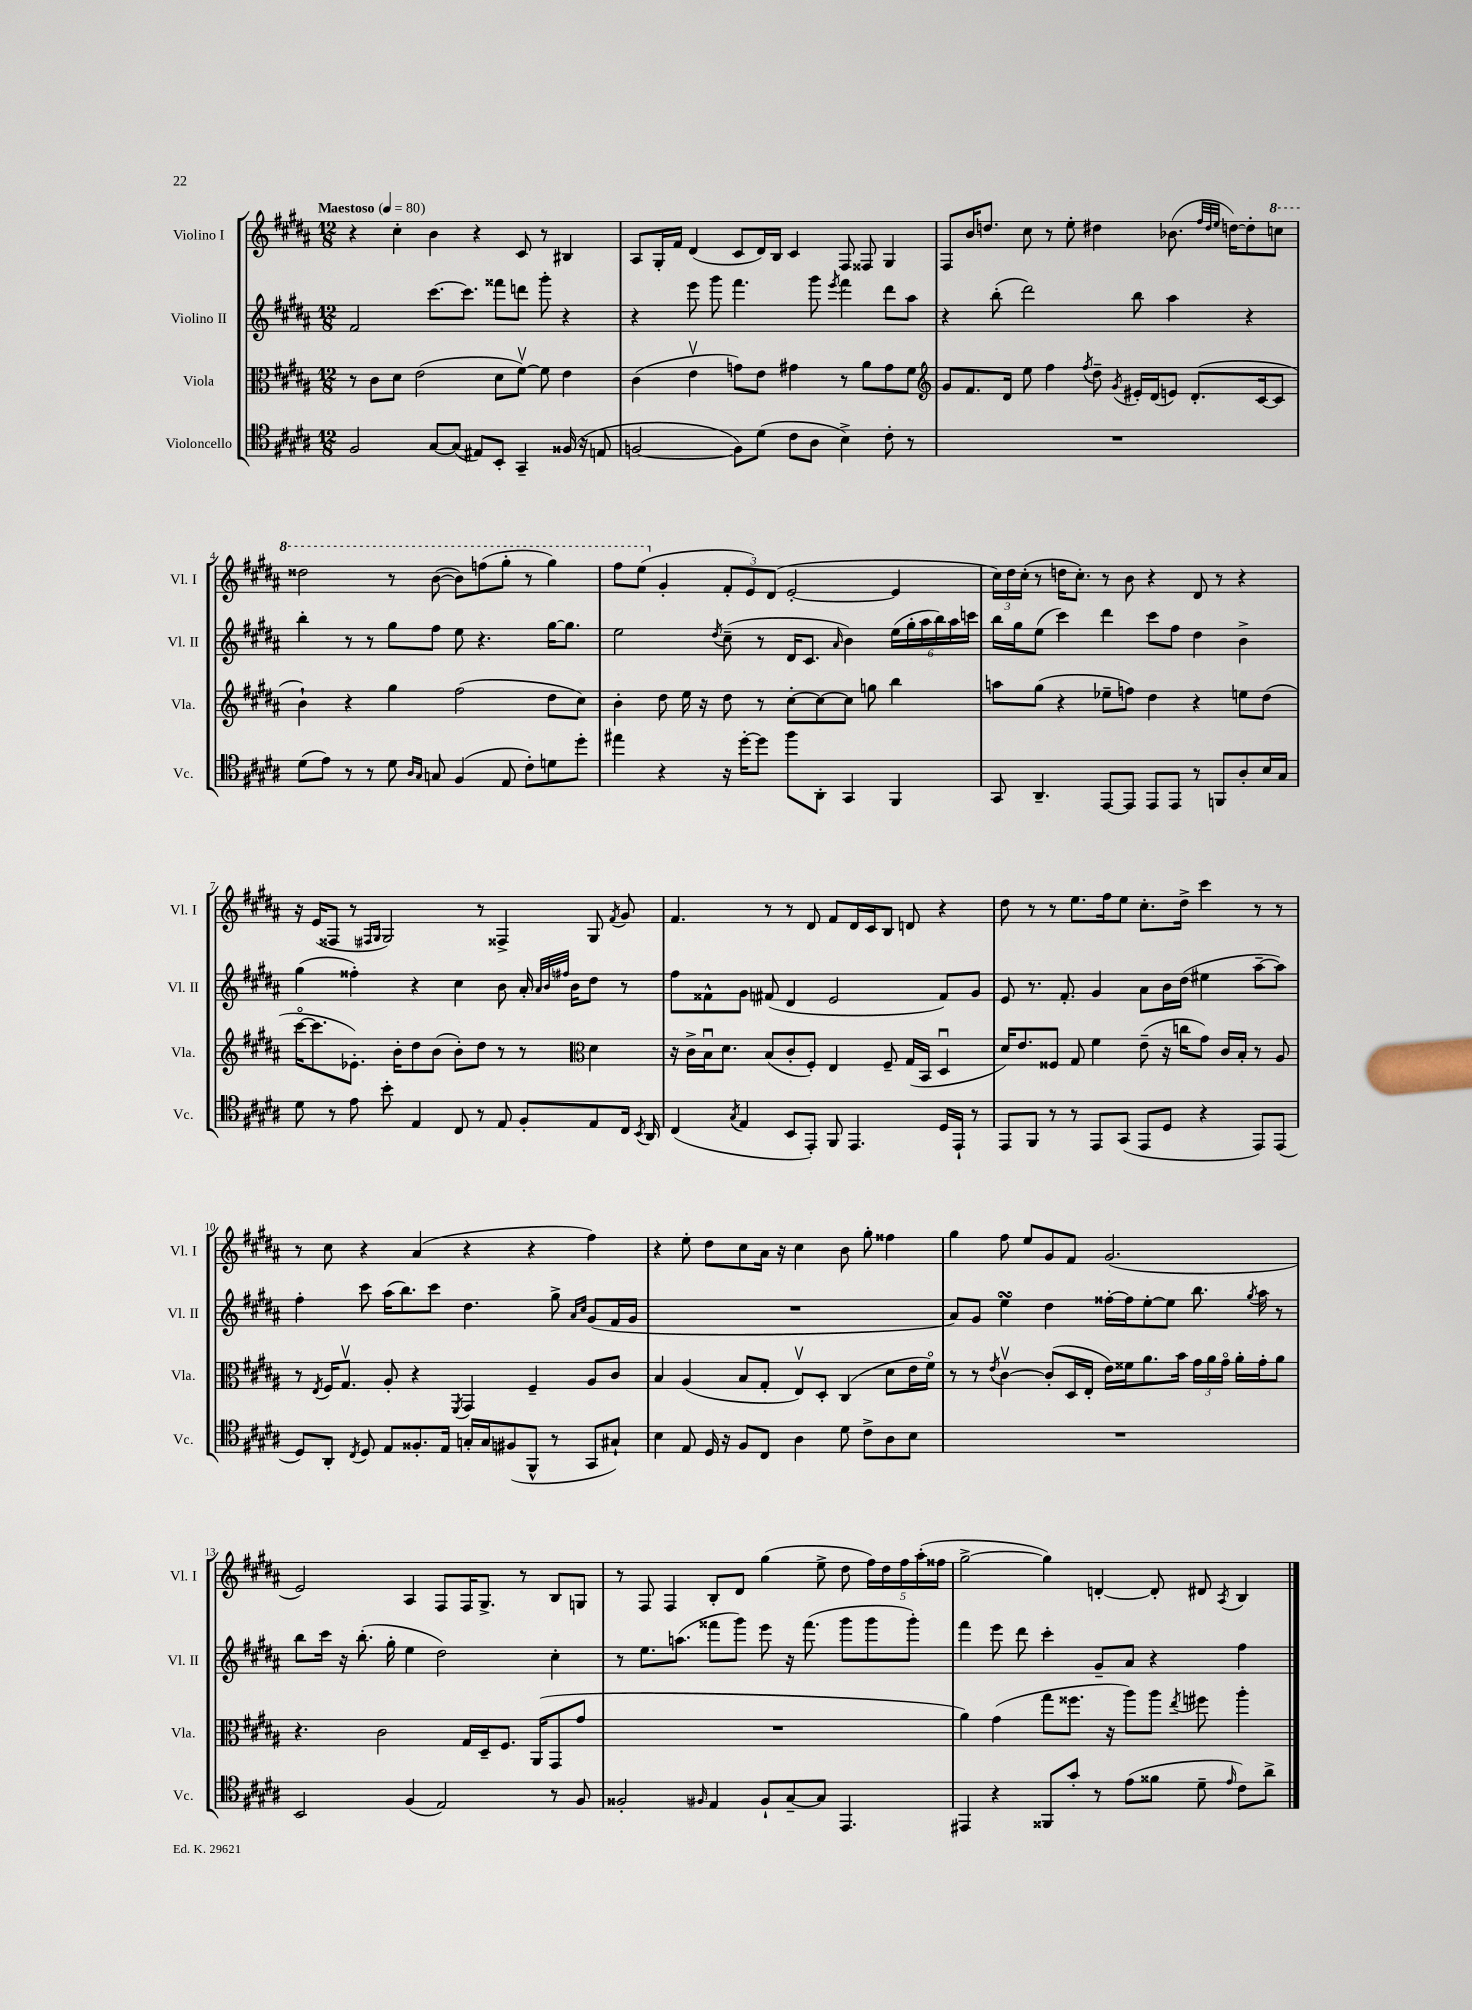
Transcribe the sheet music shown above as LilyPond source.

<<
\new StaffGroup <<
\new Staff = "s0" \with { instrumentName = "Violino I" shortInstrumentName = "Vl. I" } {
    \clef treble \key b \major \numericTimeSignature \time 12/8 \tempo "Maestoso" 4 = 80
    \autoBeamOff r4 cis''4-. b'4 r4 cis'8 r8 bis4 |
    ais8[ gis16-. fis'16] dis'4( cis'8[ dis'16) b16] cis'4 fis8 fisis8 gis4 |
    fis8[ b'16 d''8.] cis''8 r8 e''8-. dis''4 bes'8.( \grace { fis''32[ dis''32 e''32] } d''16[~) d''8-. \ottava #1 c'''8] |
    disis'''2 r8 b''8~( b''8[) f'''8( gis'''8]-. r8 gis'''4) |
    fis'''8[ e'''8]( \ottava #0 gis'4-. \tuplet 3/2 { fis'8[-. e'8) dis'8]( } e'2~-. e'4 |
    \tuplet 3/2 { cis''16[) dis''16 cis''16]-.( } r8 d''16[ cis''8.]-.) r8 b'8 r4 dis'8 r8 r4 |
    r16 e'16[( fisis8] r8 \grace { fis16[ gis16] } gis2) r8 fisis4-> gis8 \acciaccatura { fis'8 } gis'8 |
    fis'4. r8 r8 dis'8 fis'8[ dis'16 cis'16 b8] d'8 r4 |
    dis''8 r8 r8 e''8.[ fis''16 e''8] cis''8.[-. dis''16]-> cis'''4 r8 r8 |
    r8 cis''8 r4 ais'4( r4 r4 fis''4) |
    r4 e''8-. dis''8[ cis''8 ais'16] r16 cis''4 b'8 gis''8-. fisis''4 |
    gis''4 fis''8 e''8[ gis'8 fis'8] gis'2.( |
    e'2) ais4 fis8[ fis16 gis8.]-> r8 b8[ g8] |
    r8 fis8 fis4 b8[-. dis'8] gis''4( e''8-> dis''8 \tuplet 5/4 { fis''16[) dis''16 fis''16 ais''16-.( fisis''16] } |
    gis''2~-> gis''4) d'4~-. d'8-. dis'8 \acciaccatura { ais8 } b4 \bar "|." |
}
\new Staff = "s1" \with { instrumentName = "Violino II" shortInstrumentName = "Vl. II" } {
    \clef treble \key b \major \numericTimeSignature \time 12/8
    \autoBeamOff fis'2 cis'''8.[~ cis'''8.] fisis'''8[ d'''8] gis'''8-. r4 |
    r4 e'''8 gis'''8 fis'''4. gis'''8 \acciaccatura { e'''8 } fis'''4 dis'''8[ ais''8] |
    r4 b''8-.( dis'''2) b''8 ais''4 r4 |
    b''4-. r8 r8 gis''8[ fis''8] e''8 r4. gis''16[~ gis''8.] |
    e''2 \acciaccatura { dis''8 } cis''8--( r8 dis'16[ cis'8.] \grace { ais'16 } b'4) \tuplet 6/4 { e''16[( gis''16-. ais''16 b''16) ais''16 c'''16] } |
    b''16[ gis''16 e''8]( cis'''4) dis'''4 cis'''8[ fis''8] dis''4 b'4-> |
    gis''4( fisis''4-.) r4 cis''4 b'8 ais'16-. \grace { ais'32[ b'32 fis''32] } b'16[ dis''8] r8 |
    fis''8[ fisis'8-^ gis'8] fis'8( dis'4 e'2 fis'8[) gis'8] |
    e'8 r8. fis'8.-. gis'4 ais'8[ b'16 dis''16]( eis''4 ais''8[~-- ais''8]) |
    fis''4-. cis'''8 ais''16[( b''8.) cis'''8] dis''4. gis''8-> \grace { ais'16[ cis''16] } gis'8[( fis'16 gis'16] |
    R1. |
    ais'8[) gis'8] e''4\turn dis''4 fisis''16[~-. fisis''16 e''8~-. e''8] b''8. \acciaccatura { gis''8 } ais''16 r8 |
    b''8[ cis'''16] r16 b''8.-.( gis''16-. e''4 dis''2) cis''4-. |
    r8 e''8.[ a''8.]( fisis'''8[ gis'''8]) e'''8 r16 fisis'''8.( gis'''8[ gis'''8 gis'''8]-.) |
    fis'''4 e'''8 dis'''8 cis'''4-. gis'8[-- ais'8] r4 fis''4 \bar "|." |
}
\new Staff = "s2" \with { instrumentName = "Viola" shortInstrumentName = "Vla." } {
    \clef alto \key b \major \numericTimeSignature \time 12/8
    \autoBeamOff r8 cis'8[ dis'8] e'2( dis'8[ fis'8]~\upbow) fis'8 e'4 |
    cis'4( e'4\upbow g'8[) e'8] gis'4 r8 ais'8[ gis'8 fis'8] |
    \clef treble gis'8[ fis'8. dis'16] e''8 fis''4 \acciaccatura { fis''8 } dis''8-- \acciaccatura { gis'8 } eis'16[-. dis'16( e'8]) dis'8.[-.( cis'16~ cis'8] |
    b'4-!) r4 gis''4 fis''2( dis''8[ cis''8]) |
    b'4-. dis''8 e''16 r16 dis''8 r8 cis''8[~-. cis''8~ cis''8] g''8 b''4 |
    a''8[ gis''8]( r4 ees''8[-- f''8]) dis''4 r4 e''8[ dis''8]( |
    cis'''16[~\flageolet cis'''8. ees'8.]-.) b'16[-. dis''8 b'8]( b'8[-.) dis''8] r8 r8 \clef alto dis'4 |
    r16 cis'16[-> b16\downbow dis'8.] b8[( cis'8-. fis8]-.) e4 fis8-- gis16[( b,16] dis4\downbow |
    dis'16[) e'8. fisis8] gis8 fis'4 e'8--( r16 c''16[ gis'8]) cis'16[ b16]-. r8 ais8 |
    r8 \acciaccatura { e8 } fis16[ gis8.]\upbow ais8-. r4 \acciaccatura { fis,8 } gis,4 fis4-- ais8[ cis'8] |
    b4 ais4( b8[ gis8]-. e8[\upbow) dis8]-. cis4( dis'8[ e'16 fis'16]\flageolet) |
    r8 r8 \acciaccatura { e'8 } cis'4~\upbow cis'8[-.( dis16 e16]-. e'16[) fisis'16 ais'8. b'16] \tuplet 3/2 { gis'16[ ais'16 gis'16]\flageolet } ais'16[-. gis'16-. ais'8] |
    r4. cis'2 gis16[ dis16-- fis8.] ais,16[( gis,8 gis'8] |
    R1. |
    ais'4) gis'4( gis''8[ fisis''8.] r16 ais''8[) ais''8] \acciaccatura { e''8 } fis''8 ais''4-. \bar "|." |
}
\new Staff = "s3" \with { instrumentName = "Violoncello" shortInstrumentName = "Vc." } {
    \clef tenor \key b \major \numericTimeSignature \time 12/8
    \autoBeamOff fis2 gis8[~ gis8]( eis8[) b,8]-. gis,4-- fisis16( r16 e8 |
    f2~ f8[) dis'8]( cis'8[ ais8] b4->) cis'8-. r8 |
    R1. |
    dis'8[( e'8]) r8 r8 dis'8 \grace { ais16[ gis16] } g8 fis4( e8 cis'8[-.) d'8 dis''8]-. |
    eis''4 r4 r16 dis''16[~-. dis''8] fis''8[ ais,8]-. gis,4 fis,4 |
    gis,8 ais,4.-- e,8[~ e,8] e,8[ e,8] r8 f,8[ ais8-. b16 gis16] |
    dis'8 r8 e'8 b'8-. e4 cis8 r8 e8 fis8[-. e8 cis16] \acciaccatura { b,8 } ais,16 |
    cis4( \acciaccatura { gis8 } e4 b,8[ e,8]-.) fis,8 e,4. dis16[ e,16]-! r8 |
    e,8[ fis,8] r8 r8 e,8[ gis,8]( e,8[ dis8] r4 e,8[) e,8]( |
    dis8[) ais,8]-. \acciaccatura { cis8 } dis8 e8[ fisis8.-. e16] g16[-. g16 fis8( fis,8]-^ r8 gis,8[ gis8]-!) |
    b4 e8 dis16 r16 fis8[ cis8] ais4 dis'8 cis'8[-> ais8 b8] |
    R1. |
    b,2 fis4( e2) r8 fis8 |
    fisis2-. \grace { fis16 } e4 fis8[-! gis8~-- gis8] e,4. |
    eis,4 r4 fisis,8[ gis'8]-. r8 e'8[( fisis'8] dis'8-- \grace { e'16 } cis'8[) ais'8]-> \bar "|." |
}
>>
>>
